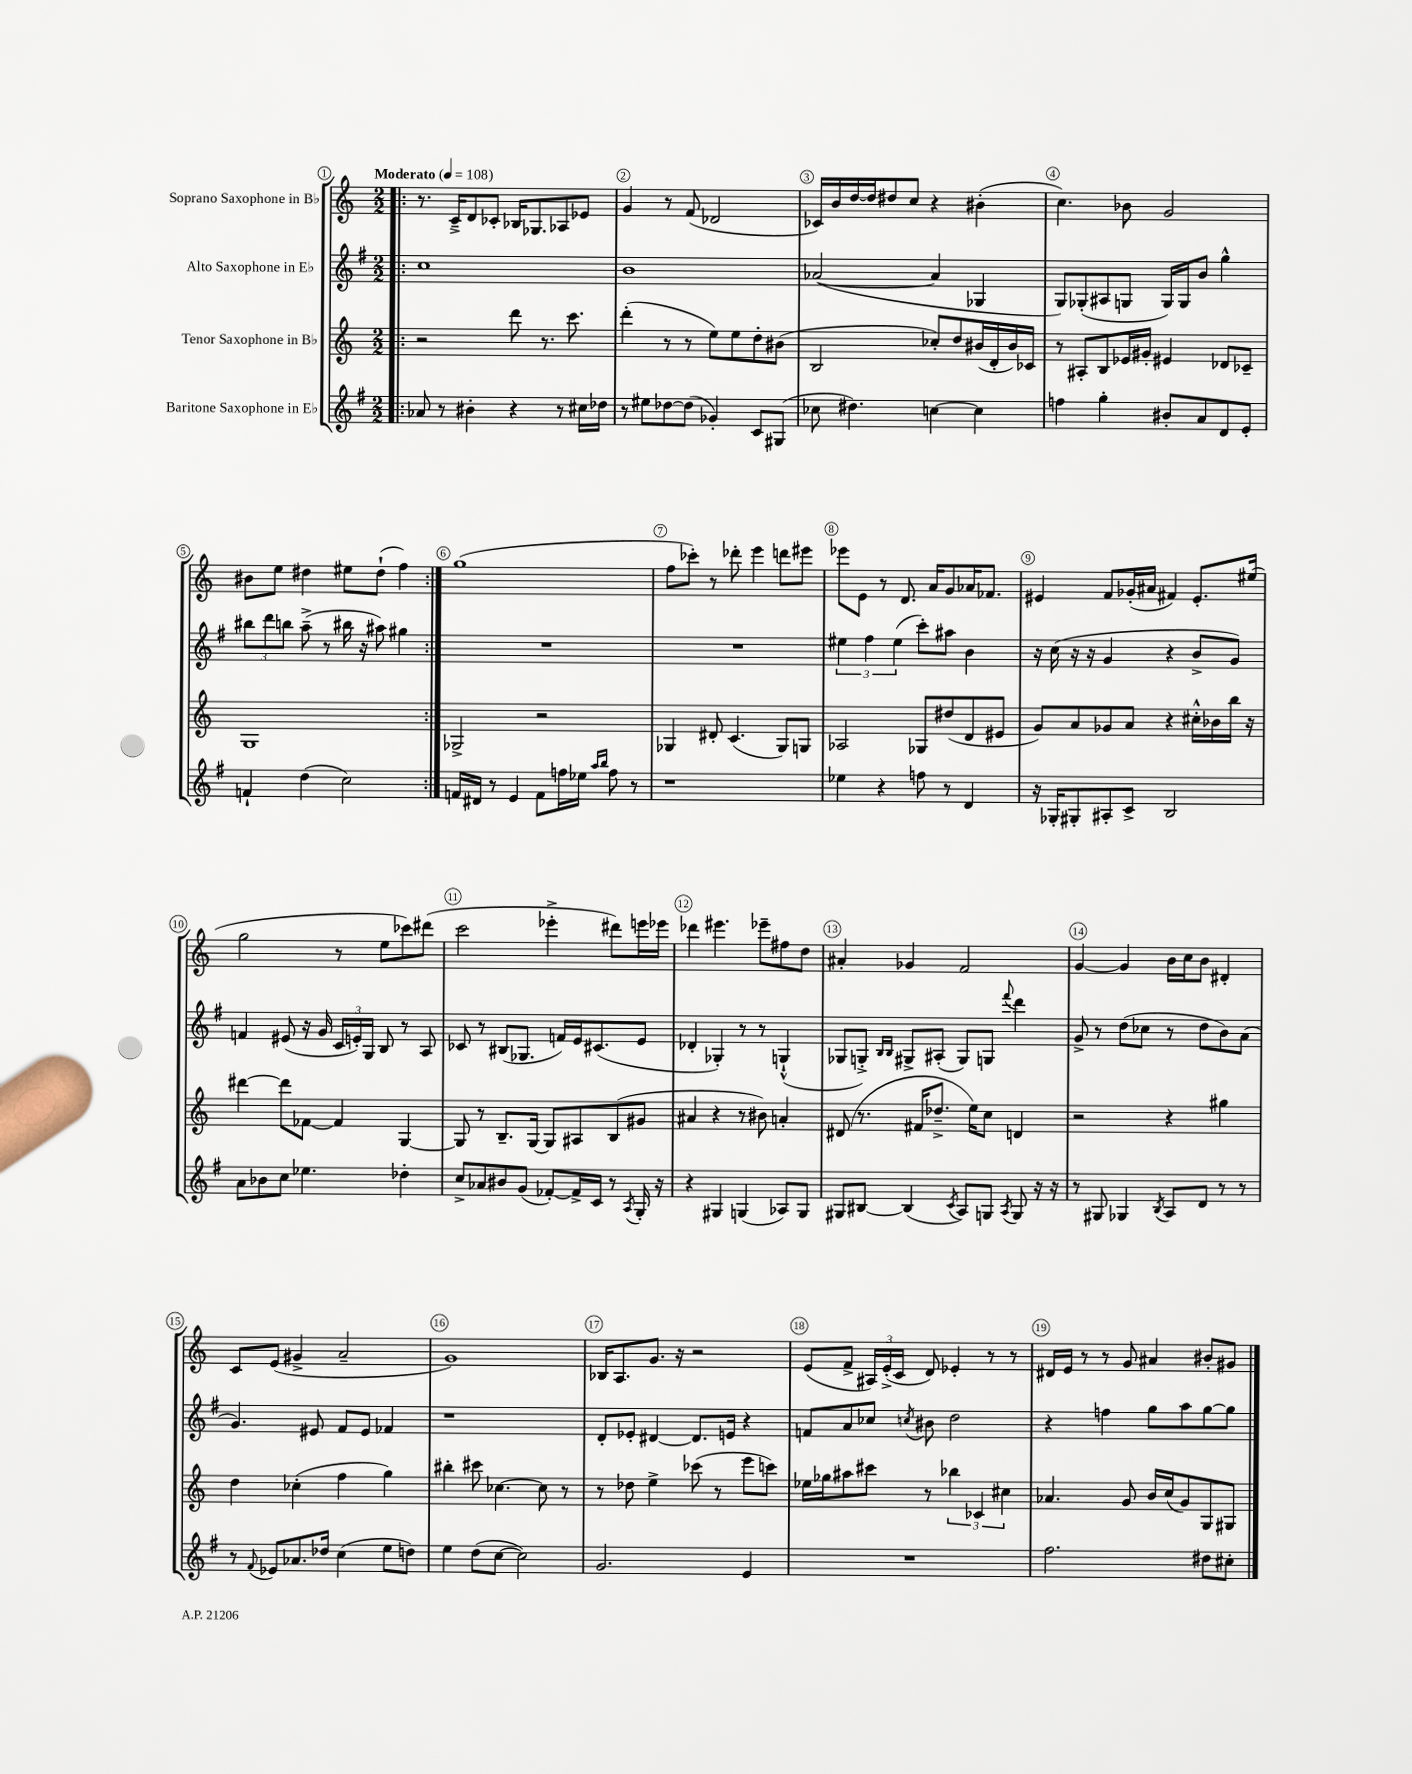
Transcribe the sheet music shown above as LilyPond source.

<<
\new StaffGroup <<
\new Staff = "s0" \with { instrumentName = "Soprano Saxophone in Bb" } {
    \clef treble \key c \major \numericTimeSignature \time 2/2 \tempo "Moderato" 4 = 108
    \autoBeamOff \repeat volta 2 { \bar ".|:" r8. c'16[---> d'8 ces'8]-. bes16[ ges8. aes8 ees'8] |
    g'4 r8 f'8( des'2 |
    ces'16[) b'16 d''16~ d''16 dis''8 c''8] r4 bis'4-.( |
    c''4.) bes'8 g'2 |
    bis'8[ e''8] dis''4 eis''8[ dis''8]-!( f''4) | }
    g''1( |
    f''8[ ces'''8]-.) r8 des'''8-. e'''4 d'''8[ eis'''8] |
    ees'''8[ e'8] r8 d'8. a'16[ g'8 aes'16 fes'8.] |
    eis'4 f'8[ ges'16-.( ais'16] fis'4) eis'8.[-. eis''16]( |
    g''2 r8 e''8[ ces'''8) dis'''8]( |
    c'''2 ees'''4-.-> dis'''8[) e'''16 ees'''16] |
    des'''4 eis'''4. ees'''8[-- fis''8 d''8] |
    ais'4-. ges'4 f'2 |
    g'4~ g'4 b'16[ c''16 b'8] dis'4-. |
    c'8[ e'8]( gis'4-> a'2-- |
    g'1) |
    bes16[ a8. g'8.] r16 r2 |
    e'8[( f'8]-> \tuplet 3/2 { ais16[) e'16-.->( c'16] } d'8) ees'4-. r8 r8 |
    dis'16[ e'16] r8 r8 g'8 ais'4 bis'8[-. gis'8] \bar "|." |
}
\new Staff = "s1" \with { instrumentName = "Alto Saxophone in Eb" } {
    \clef treble \key g \major \numericTimeSignature \time 2/2
    \autoBeamOff \repeat volta 2 { \bar ".|:" c''1 |
    b'1 |
    aes'2~( aes'4 ges4 |
    g8[) ges8-.( ais8 g8] g16[) g16 b'8] g''4-^ |
    \tuplet 3/2 { bis''8[ d'''8 b''8] } a''8--->( r8 bis''16 r16 ais''8) gis''4 | }
    R1 |
    R1 |
    \tuplet 3/2 { eis''4 fis''4 eis''4( } c'''8[-.) ais''8] b'4 |
    r16 c''16( r16 r16 g'4 r4 b'8[-> g'8]) |
    f'4 eis'8( r16 g'16 \tuplet 3/2 { c'16[ e'16-.) g16] } b8 r8 a8 |
    ces'8 r8 bis8[( ges8.] f'16[) e'16 cis'8.( e'8] |
    des'4-. ges4-.) r8 r8 g4-!-^( |
    ges8[ g8]-.->) \grace { b16[ b16] } gis8[-> ais8]-.( gis8[) g8] \appoggiatura { fis'''8 } d'''4 |
    g'8-> r8 d''8[( ces''8] r8 d''8[ b'8) a'8]( |
    g'4.) eis'8 fis'8[ eis'8] fes'4 |
    r1 |
    d'8[-. ees'8]-. dis'4~ dis'8.[ e'16] r4 |
    f'8[ a'8 ces''8] \acciaccatura { c''8 } bis'8 d''2 |
    r4 f''4 g''8[ a''8 g''8~ g''8] \bar "|." |
}
\new Staff = "s2" \with { instrumentName = "Tenor Saxophone in Bb" } {
    \clef treble \key c \major \numericTimeSignature \time 2/2
    \autoBeamOff \repeat volta 2 { \bar ".|:" r2 d'''8 r8. c'''8. |
    d'''4-.( r8 r8 e''8[) e''8 d''8-. bis'8]( |
    b2 ces''8[-.) d''8 bis'16( d'16-. bis'16) ces'16] |
    r8 ais8[-. b8 ees'16 gis'16]-. eis'4 des'8[ ces'8]-- |
    g1 | }
    ges2-> r2 |
    ges4 dis'8-. c'4.( ges8[) g8] |
    aes2 ges8[ dis''8( d'8 eis'8] |
    g'8[) a'8 ges'8 a'8] r4 cis''16[-.-^ bes'16 b''16] r16 |
    dis'''4~ dis'''8[ fes'8]~ fes'4 g4~ |
    g8 r8 b8.[-- g16]~ g8[ ais8 b8( gis'8] |
    ais'4 r4 r8 bis'8) a'4-. |
    dis'8( r8. fis'16[ des''8.]---> e''16[) c''8] d'4 |
    r2 r4 gis''4 |
    d''4 ces''4-.( f''4 g''4) |
    bis''4-. cis'''8 ces''4.~ ces''8 r8 |
    r8 des''8 e''4-> ces'''8( r8 e'''8[ c'''8]) |
    ees''16[ ges''16 ais''8 cis'''8] r8 \tuplet 3/2 { bes''4 ces'4 cis''4 } |
    aes'4. g'8 b'16[ c''16( g'8) g8 gis8] \bar "|." |
}
\new Staff = "s3" \with { instrumentName = "Baritone Saxophone in Eb" } {
    \clef treble \key g \major \numericTimeSignature \time 2/2
    \autoBeamOff \repeat volta 2 { \bar ".|:" aes'8 r8 bis'4-. r4 r8 cis''16[ des''16] |
    r8 eis''8[ des''8~ des''8]( ges'4-.) c'8[ gis8]( |
    ces''8 dis''4.) c''4~ c''4 |
    f''4 g''4-. bis'8[-. a'8 d'8 e'8]-. |
    f'4-! d''4( c''2) | }
    f'16[ dis'16] r8 e'4 f'8[ f''16 ees''16] \grace { a''16[ b''16] } f''8 r8 |
    r1 |
    ees''4 r4 f''8 r8 d'4 |
    r16 ges16[-. gis8-. ais8-. c'8]-> b2 |
    a'8[ bes'8 c''8] ees''4. des''4-. |
    c''8[-> aes'8 bis'8 g'8]( fes'8[~-.) fes'16-> c'16] r8 \acciaccatura { a8 } g16-. r16 |
    r4 gis4 g4( aes8[) g8] |
    gis8[ bis8]~ bis4( \acciaccatura { c'8 } a8[) g8] \acciaccatura { a8 } g8 r16 r16 |
    r8 gis8 ges4 \acciaccatura { b8 } a8[ d'8] r8 r8 |
    r8 \appoggiatura { fis'8 } ees'8[ aes'8. des''16] c''4( e''8[ d''8]) |
    e''4 d''8[( c''8]~ c''2) |
    g'2. e'4 |
    R1 |
    fis''2. dis''8[ cis''8]-. \bar "|." |
}
>>
>>
\layout { \context { \Score \override BarNumber.break-visibility = ##(#f #t #t) barNumberVisibility = #all-bar-numbers-visible \override BarNumber.stencil = #(make-stencil-circler 0.1 0.3 ly:text-interface::print) } }
